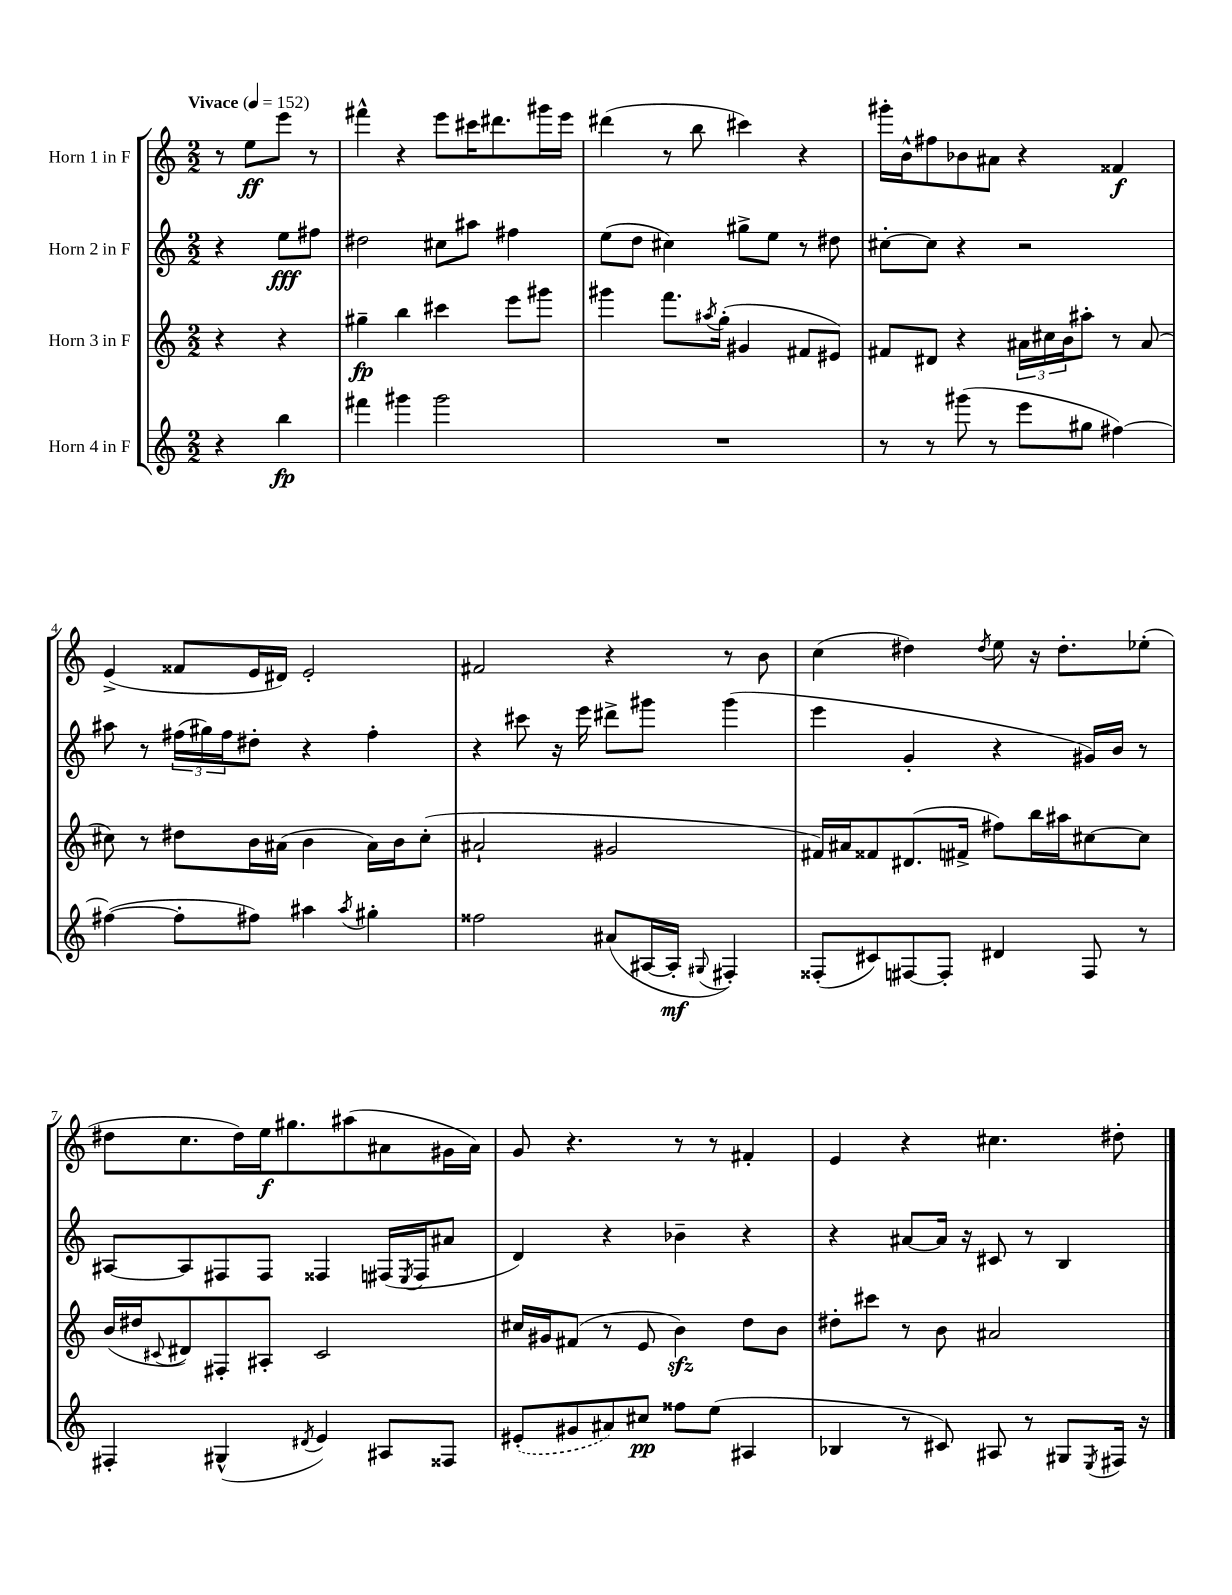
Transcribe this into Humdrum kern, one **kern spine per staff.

**kern	**dynam	**kern	**dynam	**kern	**dynam	**kern	**dynam
*part4	*part4	*part3	*part3	*part2	*part2	*part1	*part1
*staff4	*staff4	*staff3	*staff3	*staff2	*staff2	*staff1	*staff1
*I"Horn 4 in F	*	*I"Horn 3 in F	*	*I"Horn 2 in F	*	*I"Horn 1 in F	*
*clefG2	*	*clefG2	*	*clefG2	*	*clefG2	*
*k[]	*	*k[]	*	*k[]	*	*k[]	*
*M2/2	*	*M2/2	*	*M2/2	*	*M2/2	*
*MM152	*	*MM152	*	*MM152	*	*MM152	*
=	=	=	=	=	=	=	=
!	!	!	!	!	!	!LO:TX:a:B:t=Vivace	!
4r	.	4r	.	4r	.	8r	.
.	.	.	.	.	.	8ee\L	ff
4bb\	fp	4r	.	8ee\L	fff	8eee\J	.
.	.	.	.	8ff#X\J	.	8r	.
=1	=1	=1	=1	=1	=1	=1	=1
4fff#X\	.	4gg#X~\	fp	2dd#X\	.	4fff#X^^\	.
4ggg#X\	.	4bb\	.	.	.	4r	.
2ggg#\	.	4ccc#X\	.	8cc#X\L	.	8eee\L	.
.	.	.	.	8aa#X\J	.	16ccc#X\K	.
.	.	.	.	.	.	8.ddd#X\	.
.	.	8eee\L	.	4ff#X\	.	.	.
.	.	8ggg#X\J	.	.	.	16ggg#X\L	.
.	.	.	.	.	.	16eee\JJ	.
=2	=2	=2	=2	=2	=2	=2	=2
1r	.	4ggg#X\	.	(8ee\L	.	(4ddd#X\	.
.	.	.	.	8dd\J	.	.	.
.	.	8.fff\L	.	4cc#X\)	.	8r	.
.	.	.	.	.	.	8bb\	.
.	.	8qaa#X/	.	.	.	.	.
.	.	(16gg'\Jk	.	.	.	.	.
.	.	4g#X/	.	8gg#X^\L	.	4ccc#X\)	.
.	.	.	.	8ee\J	.	.	.
.	.	8f#X/L	.	8r	.	4r	.
.	.	8e#X/J)	.	8dd#X\	.	.	.
=3	=3	=3	=3	=3	=3	=3	=3
8r	.	8f#X/L	.	[8cc#X'\L	.	16ggg#X'\LL	.
.	.	.	.	.	.	16b^^\J	.
8r	.	8d#X/J	.	8cc#\J]	.	8ff#X\	.
(8ggg#X\	.	4r	.	4r	.	8b-X\	.
8r	.	.	.	.	.	8a#X\J	.
8eee\L	.	24a#X\LL	.	2r	.	4r	.
.	.	24cc#X\	.	.	.	.	.
.	.	24b\J	.	.	.	.	.
8gg#X\J	.	8aa#X'\J	.	.	.	.	.
[4ff#X\)	.	8r	.	.	.	4f##X/	f
.	.	(8a#/	.	.	.	.	.
!!LO:LB:g=z
=4	=4	=4	=4	=4	=4	=4	=4
(4ff#X\_	.	8cc#X\)	.	8aa#X\	.	(4e^/	.
.	.	8r	.	8r	.	.	.
8ff#'\L]	.	8dd#X\L	.	(24ff#X\LL	.	8f##X/L	.
.	.	.	.	24gg#X\)	.	.	.
.	.	.	.	24ff#\J	.	.	.
8ff#X\J)	.	16b\L	.	8dd#X'\J	.	16e/L	.
.	.	(16a#X\JJ	.	.	.	16d#X/JJ)	.
4aa#X\	.	4b\	.	4r	.	2e'/	.
8qaa#/	.	.	.	.	.	.	.
4gg#X'\	.	16a#\LL)	.	4ff#'\	.	.	.
.	.	16b\J	.	.	.	.	.
.	.	(8cc#'\J	.	.	.	.	.
=5	=5	=5	=5	=5	=5	=5	=5
2ff##X\	.	2a#X`/	.	4r	.	2f#X/	.
.	.	.	.	8ccc#X\	.	.	.
.	.	.	.	16r	.	.	.
.	.	.	.	16eee\	.	.	.
(8a#X/L	.	2g#X/	.	8ddd#X^\L	.	4r	.
[16A#X/L	.	.	.	8ggg#X\J	.	.	.
16A#'/JJ]	mf	.	.	.	.	.	.
8qqG#X/	.	.	.	.	.	.	.
4F#X'/)	.	.	.	(4ggg#\	.	8r	.
.	.	.	.	.	.	8b\	.
=6	=6	=6	=6	=6	=6	=6	=6
(8F##X'/L	.	16f#X/LL)	.	4eee\	.	(4cc\	.
.	.	16a#X/J	.	.	.	.	.
8c#X/)	.	8f##X/	.	.	.	.	.
[8F#X/	.	(8.d#X/	.	4g'/	.	4dd#X\)	.
8F#'/J]	.	.	.	.	.	.	.
.	.	16f#X^/Jk	.	.	.	.	.
.	.	.	.	.	.	8qdd#/	.
4d#X/	.	8ff#X\L)	.	4r	.	8ee\	.
.	.	16bb\L	.	.	.	16r	.
.	.	16aa#X\J	.	.	.	8.dd#'\L	.
8F#/	.	[8cc#X\	.	16g#X/LL)	.	.	.
.	.	.	.	16b/JJ	.	.	.
8r	.	8cc#\J]	.	8r	.	(8ee-X'\J	.
!!LO:LB:g=z
=7	=7	=7	=7	=7	=7	=7	=7
4F#X'/	.	(16b/LL	.	[8A#X/L	.	8dd#X\L	.
.	.	16dd#X/J	.	.	.	.	.
.	.	8qqc#X/	.	.	.	.	.
.	.	8d#X/)	.	8A#/]	.	8.cc\	.
(4G#X^^/	.	8F#X'/	.	8F#X/	.	.	.
.	.	.	.	.	.	16dd#\L)	.
.	.	8A#X'/J	.	8F#/J	.	16ee\J	f
.	.	.	.	.	.	8.gg#X\	.
8qd#X/	.	.	.	.	.	.	.
4e/)	.	2c#/	.	4F##X/	.	.	.
.	.	.	.	.	.	(8aa#X\	.
8A#X/L	.	.	.	(16F#X/LL	.	8a#X\	.
.	.	.	.	8qE/	.	.	.
.	.	.	.	16F#/J	.	.	.
8F##X/J	.	.	.	8a#X/J	.	16g#X\L	.
.	.	.	.	.	.	16a#\JJ)	.
=8	=8	=8	=8	=8	=8	=8	=8
(8e#X'/L	.	16cc#X/LL	.	4d/)	.	8g/	.
.	.	16g#X/J	.	.	.	.	.
8g#X/	.	(8f#X/J	.	.	.	4.r	.
8a#X/)	.	8r	.	4r	.	.	.
8cc#X/J	pp	8e/	.	.	.	.	.
8ff##X\L	.	4bzz\)	.	4b-X~\	.	8r	.
(8ee\J	.	.	.	.	.	8r	.
4A#X/	.	8dd\L	.	4r	.	4f#X'/	.
.	.	8b\J	.	.	.	.	.
=9	=9	=9	=9	=9	=9	=9	=9
4B-X/	.	8dd#X'\L	.	4r	.	4e/	.
.	.	8ccc#X\J	.	.	.	.	.
8r	.	8r	.	[8a#X/L	.	4r	.
8c#X/)	.	8b\	.	16a#/Jk]	.	.	.
.	.	.	.	16r	.	.	.
8A#X/	.	2a#X/	.	8c#X/	.	4.cc#X\	.
8r	.	.	.	8r	.	.	.
8G#X/L	.	.	.	4B/	.	.	.
8qE/	.	.	.	.	.	.	.
16F#X/Jk	.	.	.	.	.	8dd#X'\	.
16r	.	.	.	.	.	.	.
==	==	==	==	==	==	==	==
*-	*-	*-	*-	*-	*-	*-	*-
